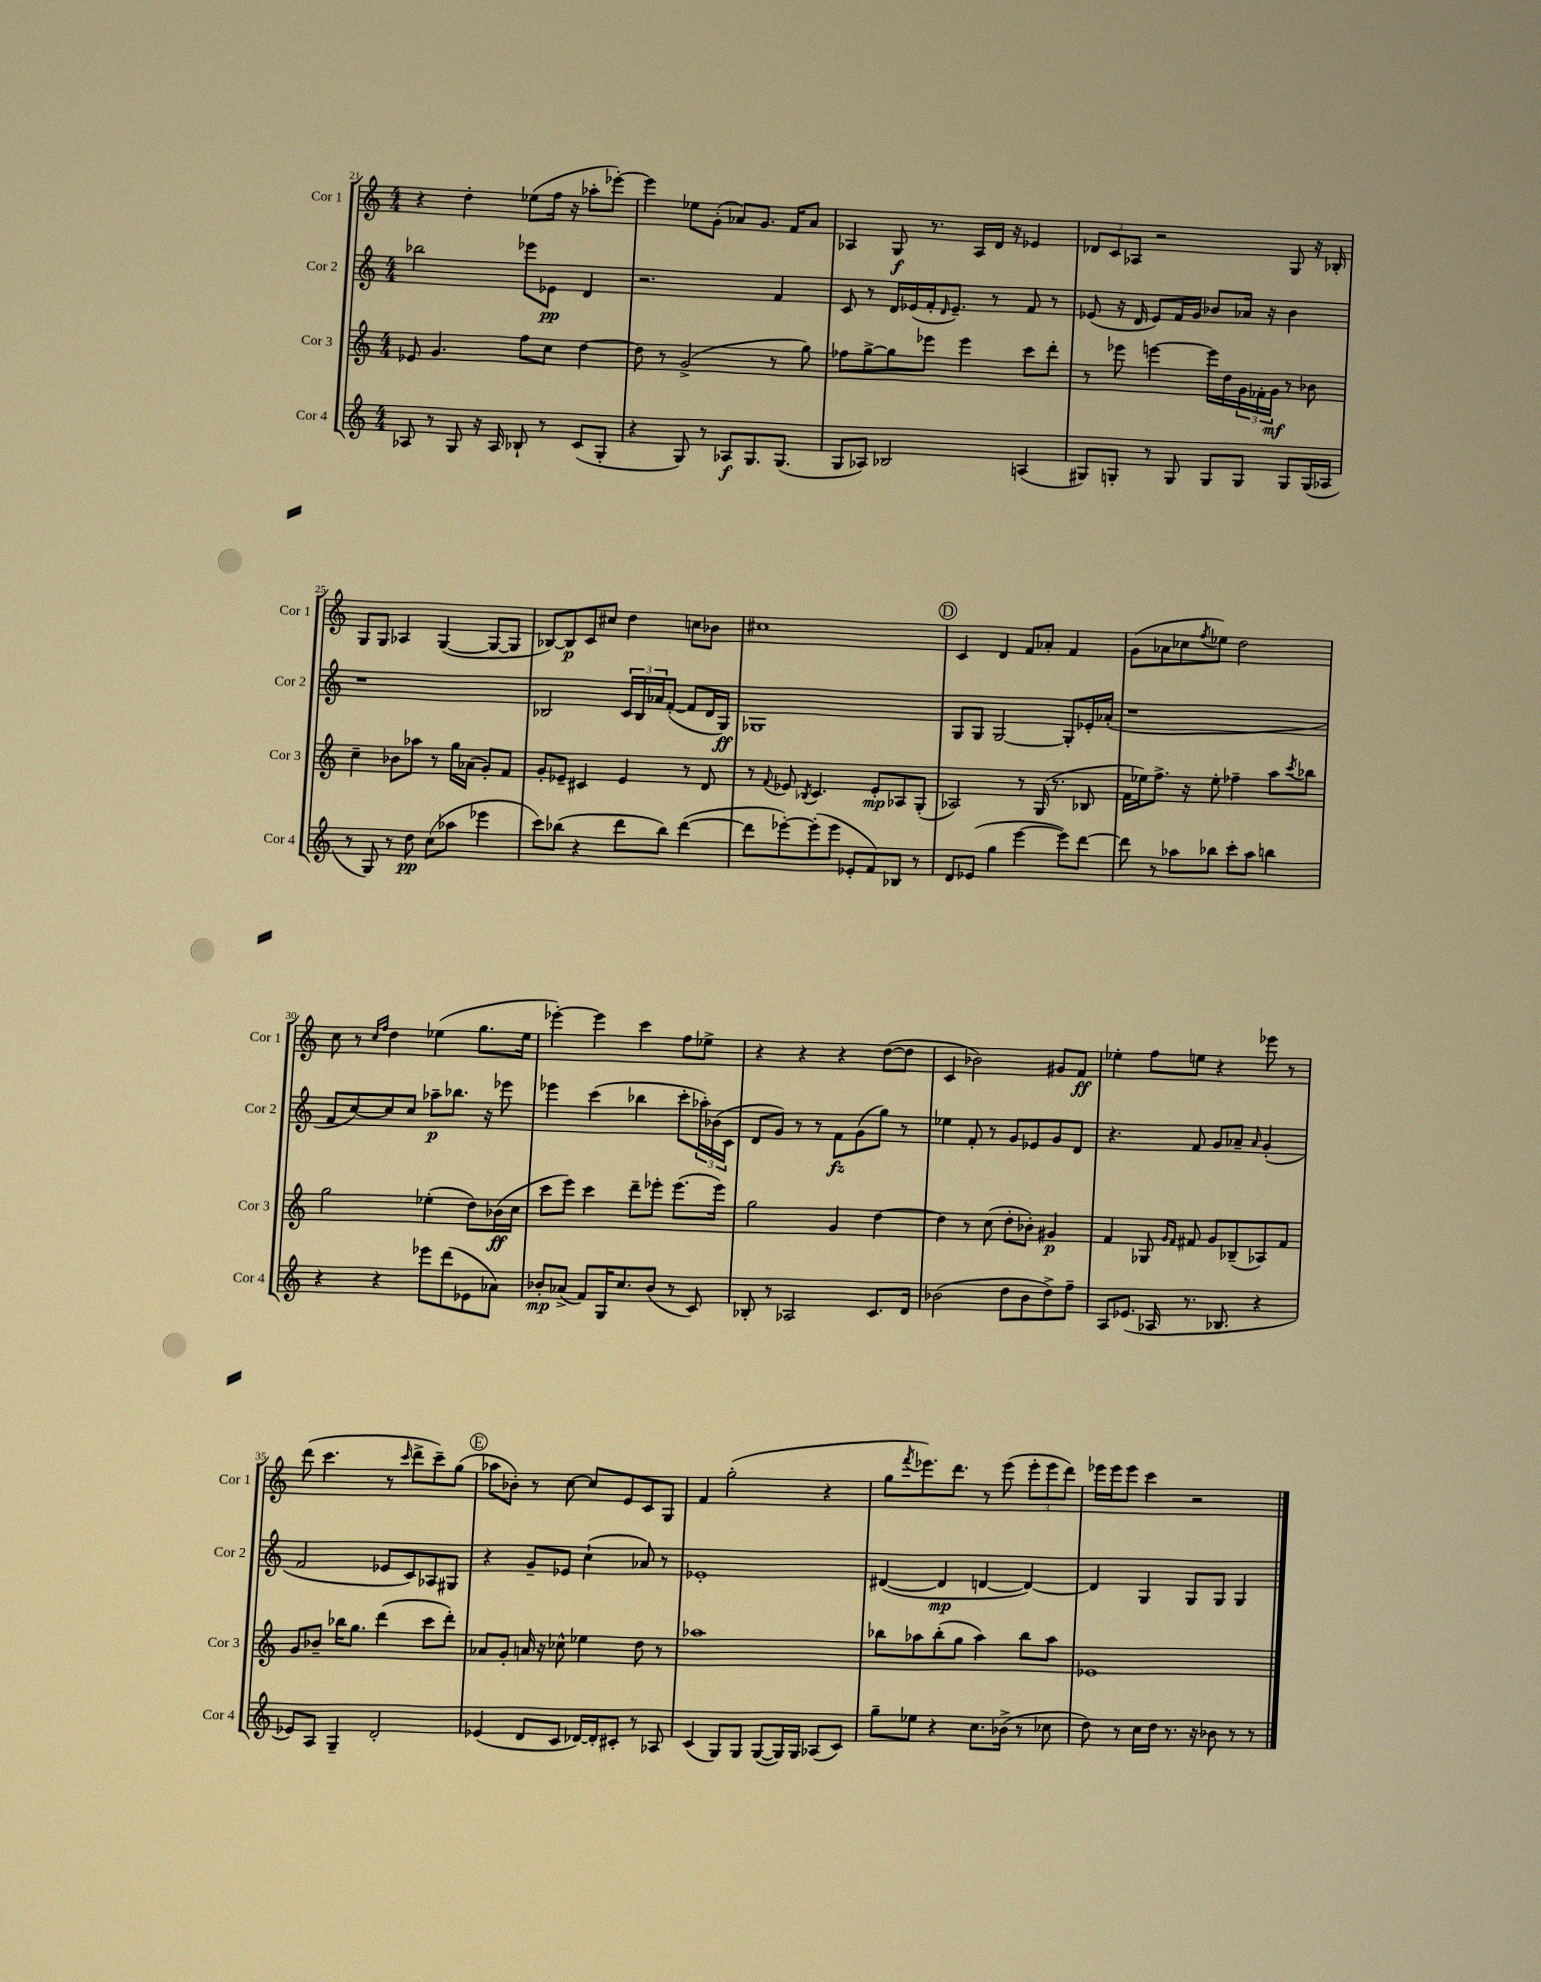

**kern	**kern	**kern	**kern
*staff4	*staff3	*staff2	*staff1
*clefG2	*clefG2	*clefG2	*clefG2
*k[]	*k[]	*k[]	*k[]
*M4/4	*M4/4	*M4/4	*M4/4
8A-	8e-	2bb-	4r
8r	4.g	.	.
8G	.	.	4dd'
16r	.	.	.
16A-	.	.	.
8B-`	8ff	8eee-	(8ee-
8r	8cc	8e-	16ff
.	.	.	16r
(8c	[4dd	4d	8aa-'
8G'	.	.	[8eee-')
=	=	=	=
4r	8dd]	2.r	4eee-]
.	8r	.	.
8G)	(2g^	.	8ee-
8r	.	.	(8g'
8A-	.	.	8a-)
8.G	.	.	8.g
.	8r	4f	.
(8.G	.	.	16f
.	8gg)	.	8a-
=	=	=	=
8G	8ff-	8c	4A-
8A-)	[8gg^	8r	.
2B-	8gg]	16d	8G
.	.	(16e-	.
.	8eee-	16f'	8.r
.	.	16qqd	.
.	.	8.e-~)	.
.	4eee-	.	.
.	.	.	16A-
.	.	8r	16d
.	.	.	16r
(4A	8ccc	8f	4e-
.	8ddd'	8r	.
=	=	=	=
8G#)	8r	(8e-	12d-
.	.	.	12c
8G'	8eee-	16r	.
.	.	.	12A-
.	.	16d	.
8r	[4eee	8e-)	2r
8G	.	16f	.
.	.	16g	.
8G	16eee]	8b-	.
.	16dd	.	.
8G	24g	16a-	.
.	24f-'	.	.
.	.	16r	.
.	24g	.	.
8G	8r	4b-	8G
(16G	8b-	.	16r
16A-	.	.	16B-'
=	=	=	=
8r	4cc~	1r	8G
8G)	.	.	8G
8r	8b-	.	4A-
8dd	8aa-	.	.
(8cc	8r	.	([4G
8aa-	16gg	.	.
.	(16a-	.	.
4eee-	8g')	.	8G_
.	8f	.	8G]
=	=	=	=
8ccc)	8g'	2B-	[8B-)
(8bb-	8e-~	.	8B-]
4r	4c#	.	8c
.	.	.	8cc#
8ddd	4e-	24c	4dd
.	.	24B-	.
.	.	24a-	.
8bb-)	.	([8f'	.
([4ddd	8r	8f]	8cc
.	8d	16d	8b-
.	.	16G)	.
=	=	=	=
8ddd]	8r	1G-	1cc#
.	8qqf	.	.
[8eee-')	8e-	.	.
.	8qB-	.	.
(8eee-']	4.c	.	.
8eee-	.	.	.
8e-'	.	.	.
8f)	8e-'	.	.
8B-	8A-	.	.
8r	(8G'	.	.
=	=	=	=
8d	2A-)	8G	4c
(8e-	.	8G	.
4gg	.	[2G	4d
[4eee	8r	.	8f
.	(16G	.	8a-'
.	8.r	.	.
8eee])	.	8G']	4f
[8ddd	8B-	16e-'	.
.	.	(16a-'	.
=	=	=	=
8ddd]	16f	1r	(8g
.	16ee-)	.	.
8r	8.ff^	.	8a-
8aa-	.	.	8cc-
.	16r	.	.
.	.	.	8qff
8bb-	8ee-'	.	8ee-)
8ccc'	4ff-~	.	2dd
8aa-	.	.	.
4bb	8aa	.	.
.	8qccc	.	.
.	8bb-	.	.
=	=	=	=
4r	2gg	8f	8cc
.	.	[8cc)	8r
.	.	.	16qqcc
.	.	.	16qqff
4r	.	8cc]	4dd
.	.	8cc	.
8eee-	(4ee-'	8aa-~	(4ee-
(8ddd	.	8.bb-	.
8e-	8dd)	.	8.gg
.	.	16r	.
8a-)	(16b-	8eee-	.
.	16cc	.	16ee-
=	=	=	=
8b-'	8ccc	4eee-	[4eee-')
(8a-^	8eee)	.	.
8f)	4ccc	(4ccc	4eee-]
16G	.	.	.
8.cc	.	.	.
.	8ddd~	4bb-	4ccc
(8b-	8eee-'	.	.
8r	(8.eee-	8ccc'	8ff
8c)	.	24aa-')	8ee-^
.	.	(24b-	.
.	16eee-)	.	.
.	.	24c	.
=	=	=	=
8B-'	2gg	8d	4r
8r	.	8g)	.
2A-	.	8r	4r
.	.	8r	.
.	4g	8f	4r
.	.	(8g	.
8.c	[4dd	8gg)	([8dd
.	.	8r	8dd]
16d	.	.	.
=	=	=	=
(2b-	4dd]	4ee-	4c
.	8r	8f'	2b-)
.	(8cc	8r	.
8dd	8dd'	8g	.
8b-	8b-')	8e-	.
8dd^)	4g#	8g	8g#
8ff~	.	8d	8f
=	=	=	=
8A	4f	4.r	4ee-'
(8.e-	.	.	.
.	8G-	.	8ff
16A-	.	.	.
.	16qqg	.	.
.	16qqf	.	.
8.r	8f#	8f	8ee
.	8g	8g	4r
8.B-	.	.	.
.	(8B-~	8a-~	.
.	.	16qqa-	.
4r	8A-)	(4g'	8eee-
.	8f#	.	8r
=	=	=	=
8e-)	8g	2f	(8ddd
8A	8b-~	.	4.ccc
4G~	16bb-	.	.
.	8.gg	.	.
2d'	(4ddd	8e-	8r
.	.	.	16qqccc
.	.	8c)	8ddd^
.	8ccc	8A-	8ccc~)
.	8ddd')	8G#	(8gg
=	=	=	=
(4e-	8a-	4r	8aa-
.	8g'	.	8b-')
8d	16a	8g~	8r
.	16r	.	.
8c	8cc-^^	8e-	[8cc
[16d-)	4ee-	(4cc`	8cc]
16d-']	.	.	.
8c#'	.	.	8e
8r	8dd	8a-)	8c
8A-	8r	8r	8G
=	=	=	=
(4c	1aa-	1e-'	4f
8G)	.	.	(2gg'
8G	.	.	.
([8G	.	.	.
16G])	.	.	.
16G	.	.	.
(8A-	.	.	4r
8c)	.	.	.
=	=	=	=
8gg~	8bb-	([4d#	8gg
.	.	.	8qfff
8ee-	8aa-	.	8.eee-)
4r	(8bb-'	4d#]	.
.	.	.	8.ddd
.	8gg	.	.
8.cc	4aa-)	[4d	8r
.	.	.	(8eee-
(16b-^	.	.	.
8r	8bb-	4d_)	12eee-'
.	.	.	12eee-
8cc-	8aa-	.	.
.	.	.	12ddd)
=	=	=	=
8dd)	1e-	4d]	16eee-
.	.	.	16eee-
8r	.	.	8eee-
16cc	.	4G	4ccc
16dd	.	.	.
8.r	.	.	.
.	.	8G	2r
16r	.	.	.
8b-	.	8G	.
8r	.	4G	.
8r	.	.	.
==	==	==	==
*-	*-	*-	*-
